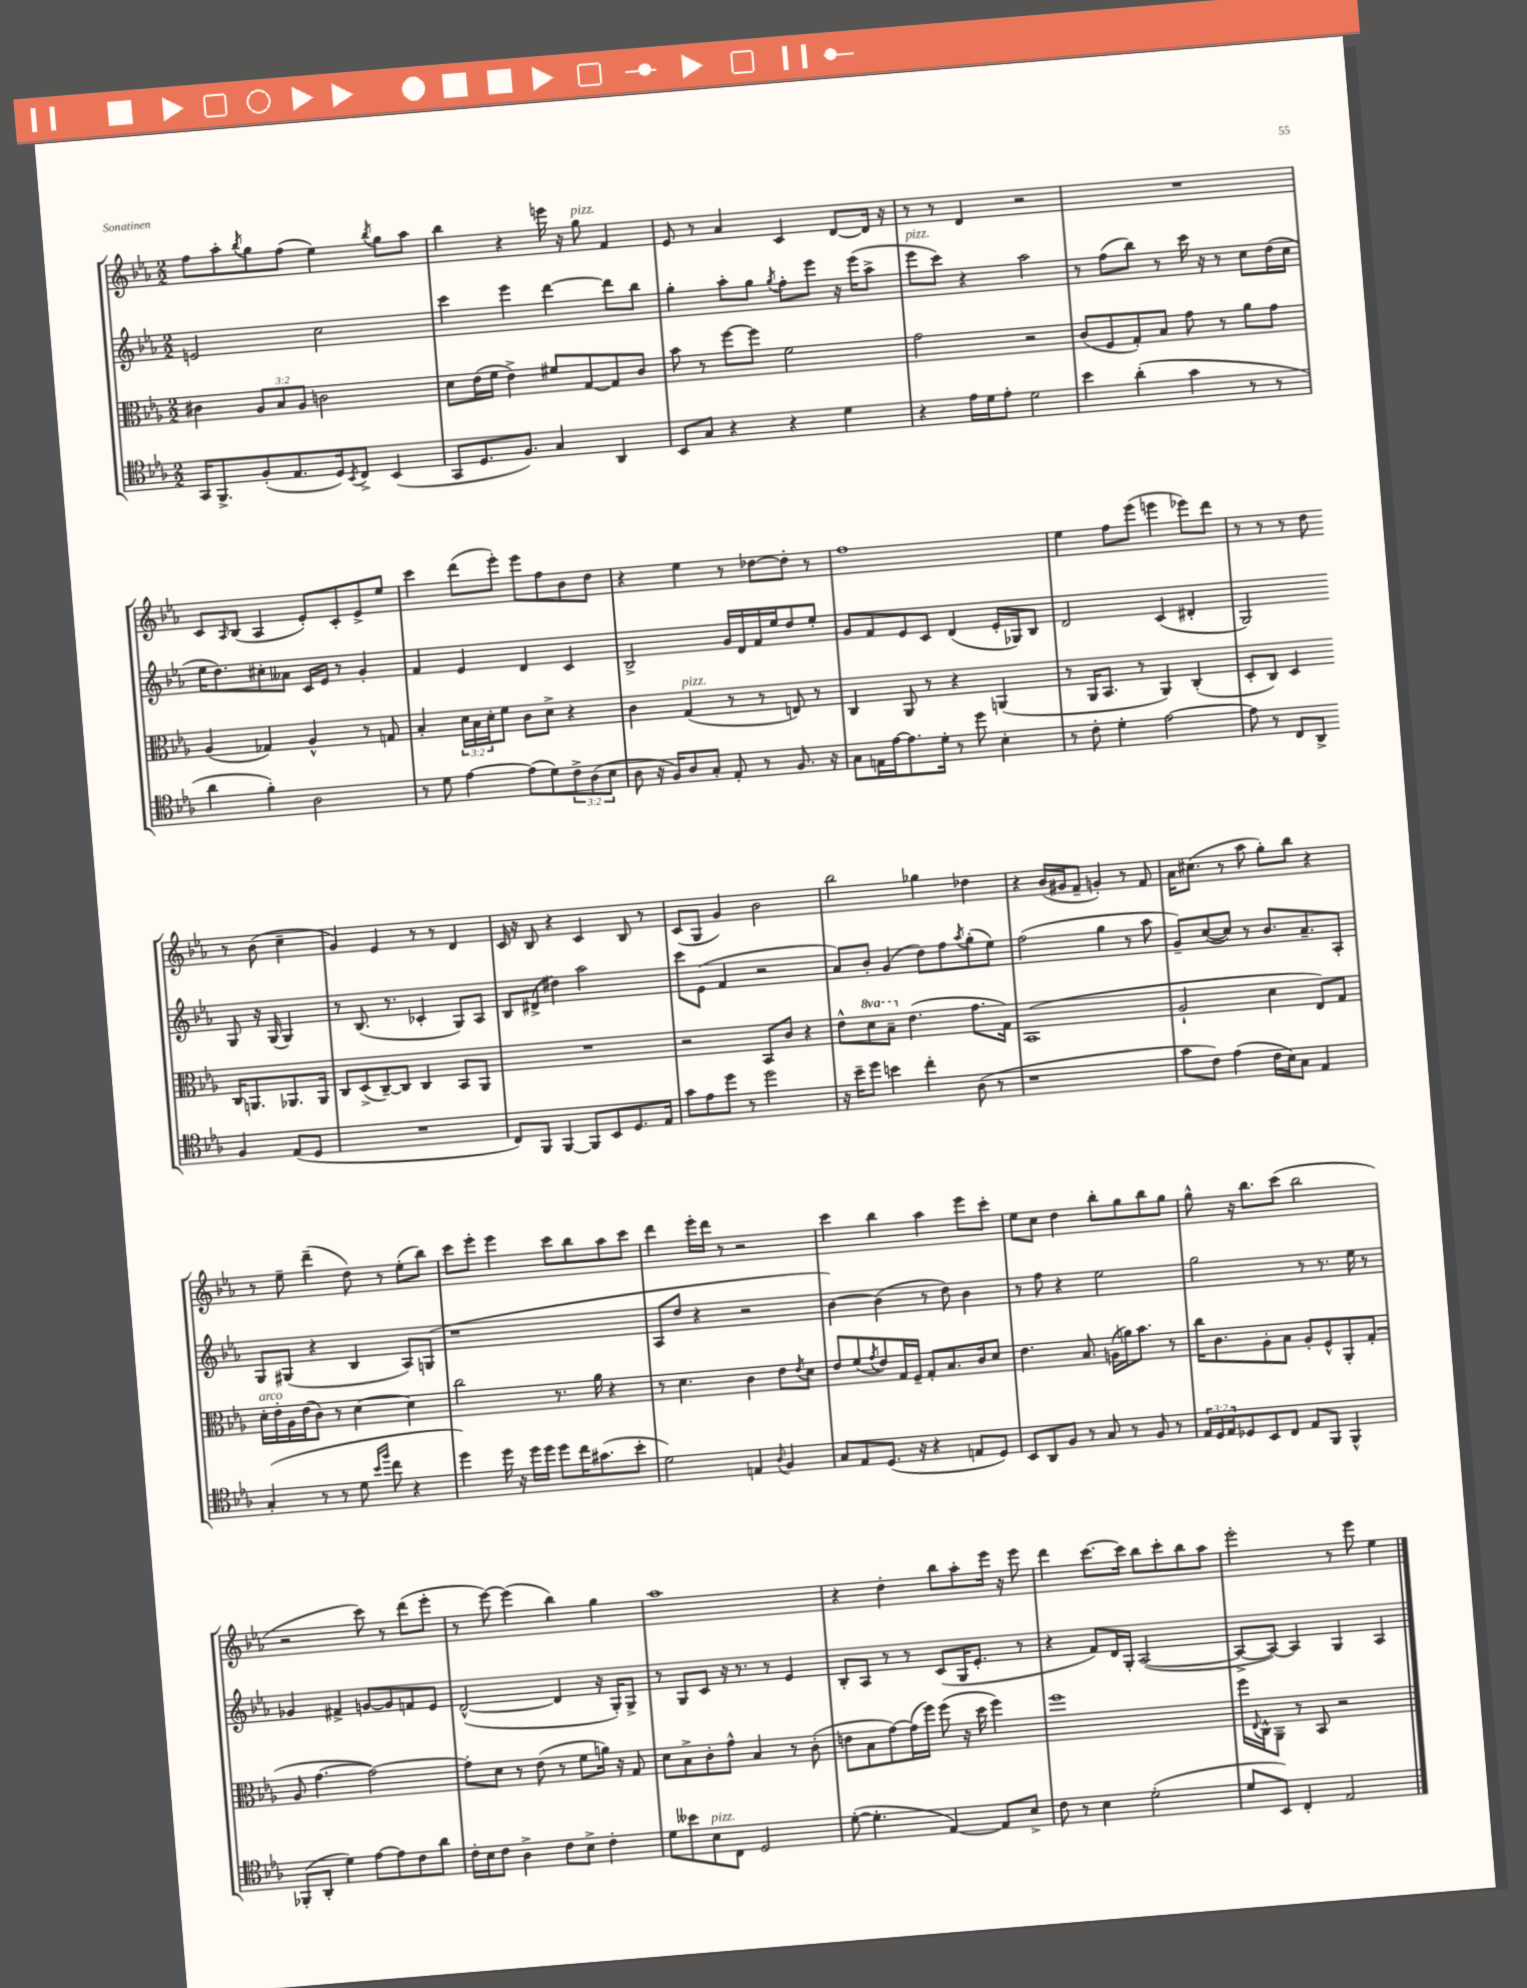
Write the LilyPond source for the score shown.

<<
\new StaffGroup <<
\new Staff = "s0" {
    \clef treble \key ees \major \numericTimeSignature \time 2/2
    f''8 aes''8-. \acciaccatura { bes''8 } g''8 f''8( ees''4) \acciaccatura { bes''8 } g''8 aes''8 |
    bes''4 r4 e'''16 r16 g''8^\markup { \italic "pizz." } f'4 |
    ees'8 r8 aes'4 c'4 d'8~ d'16 r16 |
    r8 r8 d'4 r2 |
    R1 |
    c'8 \grace { aes16 } bes8( aes4 ees'8-.) c'8-. ees'8-> ees''8 |
    c'''4 d'''8( ees'''8-.) ees'''8 f''8 bes'8 d''8 |
    r4 ees''4 r8 des''8~ des''8-. r8 |
    f''1 |
    ees''4 f''8 ees'''8( e'''4 ees'''8) d'''8 |
    r8 r8 r8 d''8 r8 bes'8( c''4-- |
    g'4) ees'4 r8 r8 d'4 |
    c'16 r16 bes8 r4 c'4 bes8 r8 |
    c'8( g8 g'4) bes'2 |
    bes''2 ges''4 des''4 |
    r4 bes'16( gis'16 f'8-- g'4-.) r8 f'8 |
    aes'16 cis''8.( r8 aes''8 g''8-.) bes''8 r4 |
    r8 ees''8-- d'''4--( d''8) r8 ees''8-.( bes''8) |
    c'''8 ees'''8-. ees'''4 c'''8 bes''8 aes''8 c'''8 |
    d'''4 ees'''16-. d'''16 r8 r2 |
    c'''4 bes''4 aes''4 ees'''8 c'''8-. |
    ees''8 c''8 d''4 bes''8-. g''8 bes''8 g''8 |
    g''8-^ r16 bes''8. c'''8( bes''2 |
    r2 c'''8) r8 d'''8( ees'''8-. |
    r8 ees'''8~) ees'''4( bes''4) g''4 |
    aes''1 |
    r4 d''4-. bes''8 aes''8-. ees'''16 r16 ees'''8 |
    d'''4 c'''8.~ c'''16 bes''8 c'''8-. bes''8 aes''8 |
    ees'''2-. r8 ees'''8 ees''4 \bar "|." |
}
\new Staff = "s1" {
    \clef treble \key ees \major \numericTimeSignature \time 2/2
    e'2 c''2 |
    c'''4 ees'''4 d'''4~ d'''8 bes''8 |
    g''4-. aes''8-. g''8 \acciaccatura { g''8 } f''8-. ees'''8 r16 ees'''16( aes''8-> |
    ees'''8^\markup { \italic "pizz." } c'''8) r4 aes''2 |
    r8 f''8( bes''8) r8 c'''16 r16 r8 c''8 d''16( c''16 |
    ees''16 d''8.) cis''8-. aeses'8 c'16 ees'16 r8 g'4-. |
    f'4 ees'4 d'4 c'4 |
    bes2-> g'16 d'16 f'16 ees''16 d''8 ees''8-. |
    g'8 f'8 ees'8 c'8 d'4( ees'16-. ges16) bes8 |
    d'2 c'4( dis'4-. |
    g2) g8 r16 g16( g4) |
    r8 bes8.( r8. ces'4-. g8) aes8 |
    bes8 dis'8->( dis''4) aes''2 |
    c'''8 ees'8( f'4 r2 |
    aes'8) bes'8-. g'4( d''8) f''8 \acciaccatura { aes''8 } g''8-.( ees''8) |
    f''2( g''4 r8 aes''8 |
    g'8--) c''8~( c''8) r8 bes'8. aes'8.-- aes8-. |
    g8 gis8( r4 bes4 aes8) g8( |
    r1 |
    aes8 d''8 r4 r2 |
    bes'4~) bes'4( r8 d''8) bes'4 |
    r8 f''8 r4 ees''2 |
    g''2 r8 r8. ees''16 r8 |
    ges'4 fis'4-> g'8~ g'8 f'8 ees'8 |
    d'2~-^( d'4 r16 g16-.) g8-> |
    r8 g8 c'8 r16 r8. r8 ees'4 |
    bes8-. aes8 r8 r8 c'8( g16 ees'8.-. r8 |
    r4 f'8) d'16 g16-. aes2~( |
    aes8~-> aes8~) aes4 g4 aes4 \bar "|." |
}
\new Staff = "s2" {
    \clef alto \key ees \major \numericTimeSignature \time 2/2 \override Staff.TupletNumber.text = #tuplet-number::calc-fraction-text \set Staff.ottavationMarkups = #ottavation-simple-ordinals
    cis'4 \tuplet 3/2 { aes8 bes8 aes8 } c'2 |
    d'8 ees'16( f'16 ees'4->) fis'8 g8~ g8 c'8 |
    bes'8 r8 f''8~ f''8 f'2 |
    g'2 r2 |
    c'8( f8 g8-.) bes8 g'8 r8 aes'8 g'8 |
    aes4( ges4) aes4-^ r8 g8 |
    bes4-. \tuplet 3/2 { d'16 bes16 d'16-. } f'8 c'8 d'8-> r4 |
    c'4 g4^\markup { \italic "pizz." }( r8 r8 e8) r8 |
    c4 aes,8 r8 r4 a,4( |
    r8 aes,16 bes,8. r8 aes,4) c4-.( |
    d8-. c8) d4 c16 a,8. aes,8. aes,16 |
    c8 d8->( c8~--) c8 c4 bes,8 aes,8 |
    R1 |
    r2 bes,8 c'8 r4 |
    ees'8-^ \ottava #1 d''8 bes'8-- \ottava #0 ees'4.( g'8. g16) |
    bes,1( |
    aes2-! d'4 ees8) g8 |
    d'16-.^\markup { \italic "arco" } ees'16-. aes16 ees'16( c'8) r8 d'4~ d'4 |
    c''2 r8. aes'16 r4 |
    r8 d'4. c'4 ees'8 \acciaccatura { ees'8 } d'8 |
    ees'8 f'8( \acciaccatura { g'8 } ees'8) g16 f16-- g8-. bes8. c'16 d'8 |
    ees'4. bes8. a16( a'16) bes'8. r8 |
    c''16 c'8. aes8-. bes8 aes8-. f8-^ aes,8-. g8-.( |
    aes8 g'4.~ g'2~) |
    g'8-. d'8 r8 ees'8( r8 f'8 a'16) r16 g8 |
    d'8 bes8-> c'8-. g'8-^ bes4 r8 c'8-.( |
    e'8 bes8 g'8~) g'16( f''16) f''8( r16 d''16 f''4) |
    f''1 |
    f''16 \appoggiatura { ees8 } c16-^ aes,8-- r8 bes,8 r2 \bar "|." |
}
\new Staff = "s3" {
    \clef tenor \key ees \major \numericTimeSignature \time 2/2 \override Staff.TupletNumber.text = #tuplet-number::calc-fraction-text
    g,16 f,8.-> f8-.( ees8. d16) \acciaccatura { bes,8 } c8-> bes,4( |
    g,8 d8. f8.) g4 aes,4 |
    bes,8 g8 r4 r4 d'4 |
    r4 ees'16 d'16 ees'8-. d'2 |
    bes'4 aes'4-.( g'4 r8 r8 |
    aes'4 f'4-.) aes2 |
    r8 d'8 ees'4~ ees'8( d'8) \tuplet 3/2 { c'8-> aes8( bes8 } |
    aes8 r16 f16) aes8 g8-. ees8-. r8 f8. r16 |
    g8 e16 ees'16~ ees'8. d'16-. r8 d''8 bes4-. |
    r8 c'8-. d'4-. ees'2~ |
    ees'8 r8 c8 aes,8-> f4 ees8( d8 |
    R1 |
    c8) f,8 f,4~ f,8 bes,8 d8. ees16 |
    g'8 ees'8 d''8 r8 d''2 |
    r16 bes'16-- d''8 b'4 c''4-. aes8( r8 |
    r1 |
    g'8 c'8) ees'4( c'16 bes16) g8 ees4 |
    g4-.( r8 r8 d'8 \grace { bes'16 f''16 } c''8 r4 |
    d''4) d''16 r16 d''16 d''16 d''8 c''16 gis'8.( bes'8-. |
    d'2) e4 \appoggiatura { aes8 } f4 |
    g8 ees8 d8.( r16 r4 e8 d8) |
    bes,8 aes,8 f8 r8 g8 r8 f8 r8 |
    \tuplet 3/2 { ees16 d16 ees16 } des8 bes,8 c8 ees8 f,8 f,4-^ |
    fes,8-.( aes,8-. d'4) ees'8~ ees'8 c'8 aes'8 |
    c'16-. bes16 c'8 aes4-> c'8 bes8-> c'4-. |
    d'8 beses'8 bes8^\markup { \italic "pizz." } c8 d2 |
    d'8~-.( d'4.-. ees4~) ees8 bes8-> |
    c'8 r8 bes4 d'2-.( |
    d'8 bes,8) c4-. ees2 \bar "|." |
}
>>
>>
\layout { \context { \Score \remove "Bar_number_engraver" } }
